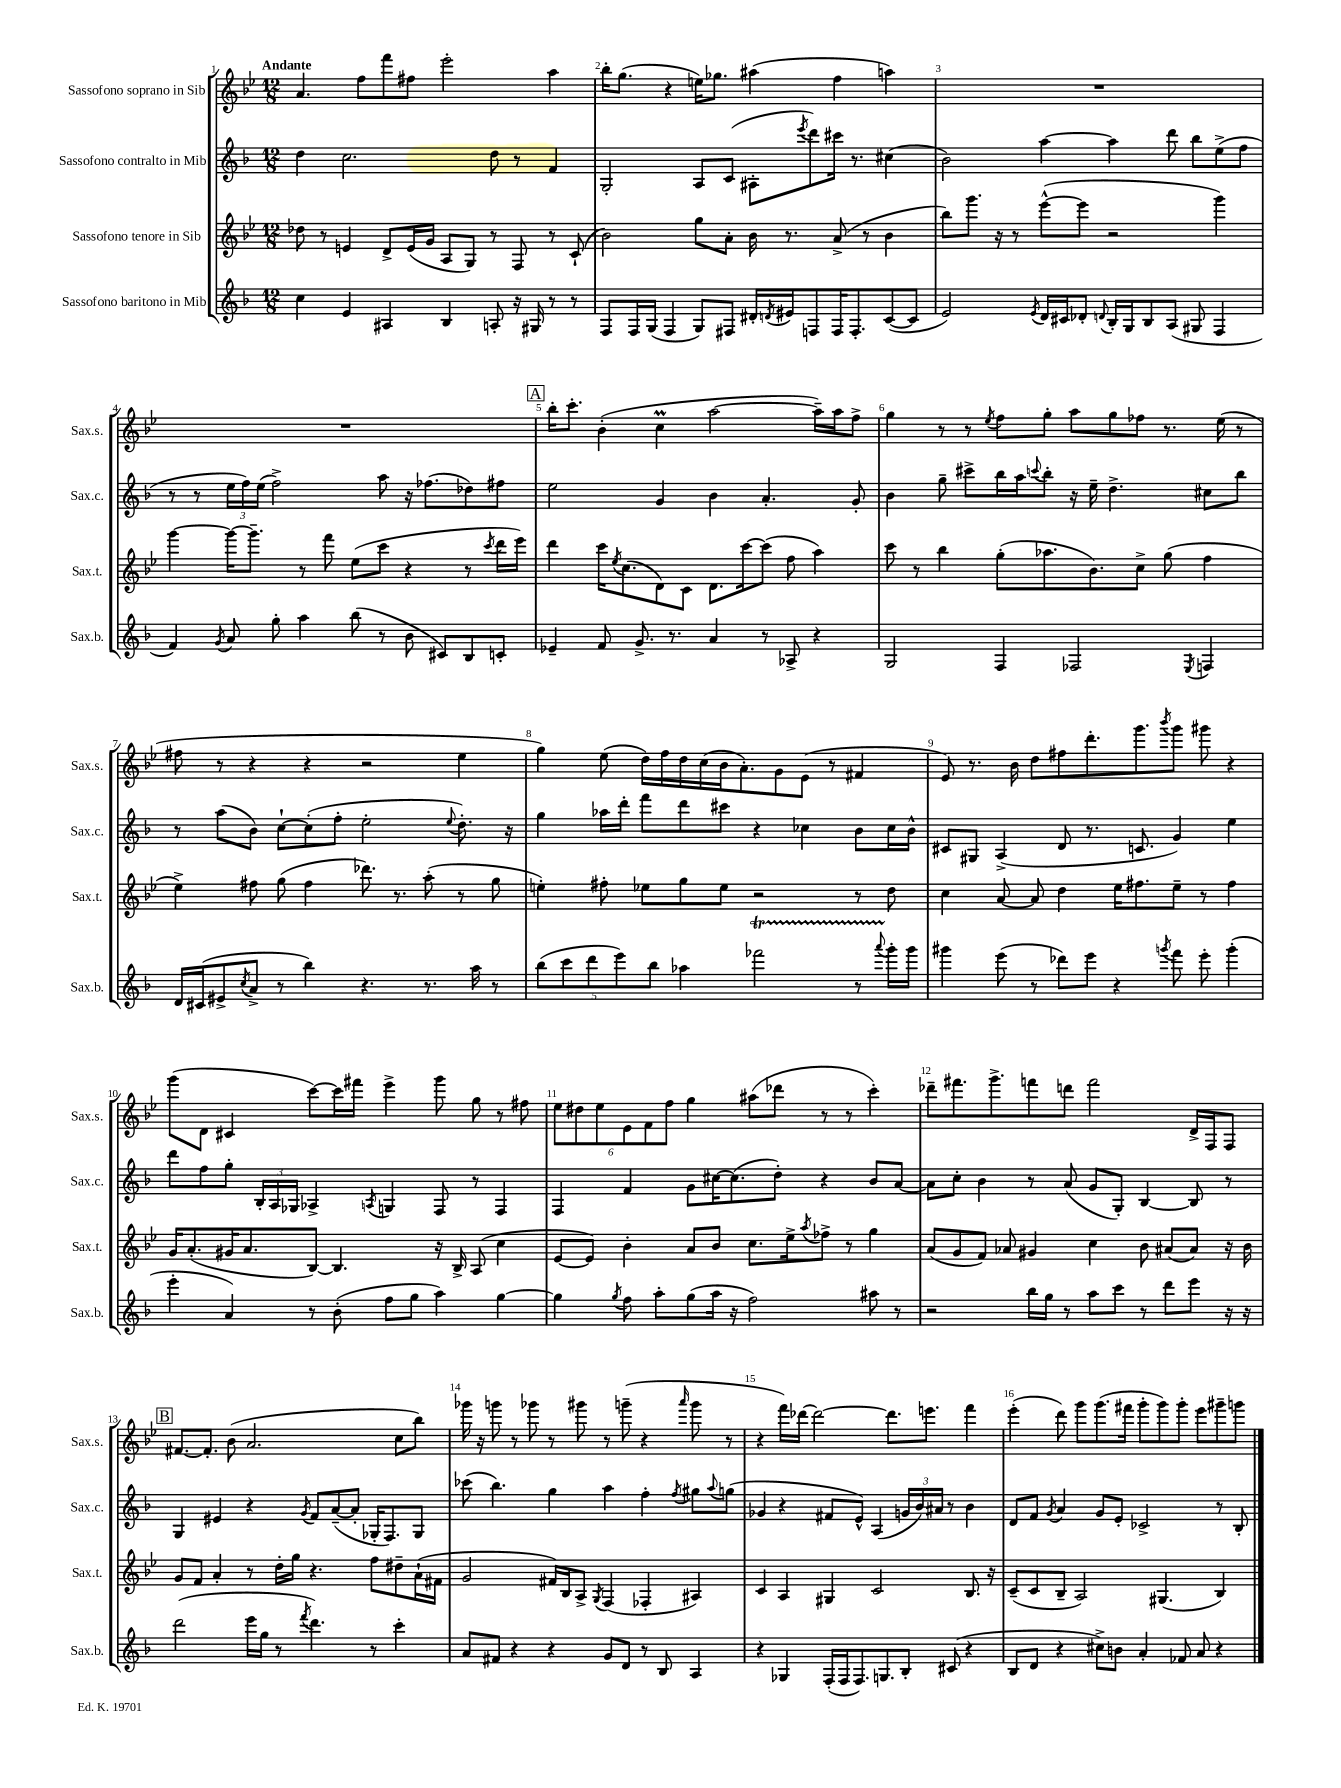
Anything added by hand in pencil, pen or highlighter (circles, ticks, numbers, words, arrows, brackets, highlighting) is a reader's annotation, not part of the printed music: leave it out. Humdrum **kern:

**kern	**kern	**kern	**kern
*staff4	*staff3	*staff2	*staff1
*clefG2	*clefG2	*clefG2	*clefG2
*k[b-]	*k[b-e-]	*k[b-]	*k[b-e-]
*M12/8	*M12/8	*M12/8	*M12/8
4cc	8dd-	4dd	4.a
.	8r	.	.
4e	4e	2.cc	.
.	.	.	8ff
4A#	8d^	.	8fff
.	(16e	.	8ff#
.	16g	.	.
4B-	8A	.	2eee-'
.	8G)	.	.
8A'	8r	8dd	.
16r	8F	8r	.
16G#	.	.	.
8r	8r	4f	4aa
8r	(8c`	.	.
=	=	=	=
8F	2b-)	2G'	16bb-'
.	.	.	(8.gg
16F	.	.	.
(16G	.	.	.
4F	.	.	4r
8G)	8gg	8A	16ee)
.	.	.	8.gg-
8F#	8a'	(8c	.
16d#'	16b-	8A#'	(4aa#
8qd	.	.	.
16e#	8.r	.	.
.	.	8qeee	.
8F	.	8ddd)	.
16F	(8a^	16ccc#	4ff
8.F'	.	8.r	.
.	8r	.	.
([8c	4b-	(4cc#	4aa)
8c]	.	.	.
=	=	=	=
2e)	8bb-)	2b-)	1.r
.	8.ggg	.	.
.	16r	.	.
.	8r	.	.
8qe	.	.	.
16d	([8eee-^^	[4aa	.
16c#	.	.	.
8d-'	8eee-]	.	.
8qqd	.	.	.
16B-'	2r	4aa]	.
16G	.	.	.
8B-	.	.	.
(8A	.	8ddd	.
8G#	.	8bb-	.
4F	4ggg)	(8ee^	.
.	.	8ff	.
=	=	=	=
4f)	[4ggg	8r	1.r
.	.	8r	.
8qg	.	.	.
8a	16ggg_	24ee	.
.	.	24ff)	.
.	8.ggg~]	.	.
.	.	(24ee	.
8gg'	.	2ff^)	.
4aa	8r	.	.
.	8fff	.	.
(8bb-	(8ee-	.	.
8r	8ccc	8aa	.
8b-	4r	16r	.
.	.	(8.ff-	.
8c#)	.	.	.
8B-	8r	8dd-)	.
.	8qccc	.	.
8c'	16ddd	8ff#	.
.	16eee-)	.	.
=	=	=	=
4e-~	4ddd	2ee	16bb-'
.	.	.	8.ccc'
8f	16ccc	.	(4b-'
.	8qee-	.	.
.	(8.cc	.	.
8.g^	.	.	.
.	8d)	4g	4cc
8.r	.	.	.
.	8c	.	.
4a	8.d	4b-	[2aa
.	[16ccc	.	.
8r	(8ccc]	4.a'	.
8A-^	8ff	.	.
4r	4aa)	.	16aa~])
.	.	.	16aa
.	.	8g'	8ff^
=	=	=	=
2G	8ccc	4b-	4gg
.	8r	.	.
.	4bb-	8gg~	8r
.	.	8ccc#^	8r
.	.	.	8qee-
4F	(8gg'	16bb-	8ff
.	.	16aa	.
.	.	8qqccc	.
.	8.aa-	8bb-'	8gg'
2F-	.	16r	8aa
.	8.b-)	16ee~	.
.	.	4.dd^	8gg
.	8cc^	.	8ff-
.	(8gg	.	8.r
8qE	.	.	.
4F	4ff	8cc#	.
.	.	.	(16ee-
.	.	8bb-	8r
=	=	=	=
16d	4ee-^)	8r	8ff#
(16c#	.	.	.
8e#^	.	(8aa	8r
8qcc	.	.	.
8a^	8ff#	8b-)	4r
8r	(8gg	[8cc`	.
4bb-)	4ff#	(8cc']	4r
.	.	8ff'	.
4.r	8.ddd-)	2ee'	2r
.	8.r	.	.
8.r	(8aa'	.	.
.	.	8qqee	.
.	8r	8.dd')	4ee-
16aa	.	.	.
8r	8gg	.	.
.	.	16r	.
=	=	=	=
(10bb-	4ee')	4gg	4gg)
10ccc	.	.	.
10ddd	.	.	.
.	8ff#'	16aa-	(8ee-
10eee)	.	.	.
.	.	16ddd'	.
.	8ee-	8fff	16dd)
10bb-	.	.	.
.	.	.	16ff
4aa-	8gg	8ddd	16dd
.	.	.	(16cc
.	8ee-	8ccc#	16b-
.	.	.	8.a')
2fff-	2r	4r	.
.	.	.	8g
.	.	4cc-	(8e-
.	.	.	8r
8r	8r	8b-	4f#
8qqaaa	.	.	.
16ggg'	8dd	16cc-	.
16ggg	.	16b-^^	.
=	=	=	=
4ggg#	4cc	8c#	8e-)
.	.	8G#	8.r
(8eee	[8a	(4A^	.
.	.	.	16b-
8r	8a]	.	8dd
8ddd-)	4dd	8d	8ff#
8eee	.	8.r	8.ddd'
4r	16ee-	.	.
.	8.ff#	8.c	8.ggg
8qggg	.	.	8qbbb-
8fff	8ee-~	4g)	8ggg
8eee'	8r	.	8ggg#
(4ggg'	4ff#	4ee	4r
=	=	=	=
4eee'	16g	8ddd	(8ggg
.	(8.a'	.	.
.	.	8ff	8d
4a)	16g#	8gg'	4c#
.	8.a	.	.
.	.	24B-'	.
.	.	24A	.
.	.	24G-	.
8r	[8B-)	4A-^	[8ccc)
(8b-'	4.B-]	.	16ccc]
.	.	.	16fff#
.	.	8qA	.
8ff	.	4G	4eee-^
8gg	.	.	.
4aa)	16r	8F	8ggg
.	16B-^	.	.
.	(8A	8r	8gg
[4gg	4cc	4F	8r
.	.	.	8ff#
=	=	=	=
4gg]	[8e-	4F	12ee-
.	.	.	12dd#
.	8e-])	.	.
.	.	.	12ee-
8qgg	.	.	.
8ff	4b-'	4f	12e-
.	.	.	12f
8aa'	.	.	.
.	.	.	12ff
(8gg	8a	8g	4gg
16aa	8b-	[16cc#	.
16r	.	(8.cc#]	.
2ff)	8.cc	.	(8aa#
.	.	8dd')	8ddd-
.	16ee-^	.	.
.	8qaa	.	.
.	8ff-^	4r	8r
.	8r	.	8r
8aa#	4gg	8b-	4ccc')
8r	.	[8a	.
=	=	=	=
2r	(8a	8a]	8ddd-~
.	8g	8cc'	8.fff#
.	8f)	4b-	.
.	.	.	8.ggg^
.	8a-	.	.
16bb-	4g#	8r	8fff
16gg	.	.	.
8r	.	(8a	8ddd
8aa	4cc	8g	2fff
8ccc	.	8G')	.
8r	8b-	[4B-	.
8ddd	(8a#	.	.
8eee	8a#)	8B-]	16d^
.	.	.	16F
16r	16r	8r	8F
16r	16b-	.	.
=	=	=	=
(2ddd	8g	4G	[8.f#
.	8f	.	.
.	.	.	8.f#']
.	4a'	4e#	.
.	.	.	(8b-
16eee	8r	4r	2.a
16gg	.	.	.
8r	16dd'	.	.
.	16gg	.	.
8qfff	.	8qg	.
4.ddd)	4.r	8f	.
.	.	([8a~	.
.	.	8a']	.
8r	8ff	16G-'	.
.	.	8.F)	.
4ccc'	8dd#~	.	8cc
.	(16a`	8G-	8bb-)
.	16f#	.	.
=	=	=	=
8a	2g	(8ccc-	16ggg-
.	.	.	16r
8f#	.	4.bb-)	8ggg
4r	.	.	8r
.	.	.	8ggg-
4r	16f#)	4gg	8r
.	16B-	.	.
.	8A^	.	8ggg#
.	8qG	.	.
8g	(4F	4aa	8r
8d	.	.	(8ggg~
8r	4F-'	4ff'	4r
8B-	.	.	.
.	.	8qff	16qqaaa
4A	4A#)	8gg#	8ggg
.	.	8qqaa	.
.	.	(8gg	8r
=	=	=	=
4r	4c	4g-	4r
4G-	4A	4r	16fff)
.	.	.	[16ddd-
.	.	.	2ddd-_
(16F'	4G#	8f#	.
16F	.	.	.
8.F)	.	8e^^)	.
.	2c	(4A	.
8.G	.	.	.
.	.	.	8.ddd-]
8B-'	.	24g	.
.	.	24b-)	.
.	.	.	8.eee
.	.	24a#	.
(8c#	.	8r	.
4r	8.B-	4b-	4fff
.	16r	.	.
=	=	=	=
8B-	(8c~	8d	(4eee-'
8d	8c	8f	.
.	.	8qg	.
4r	8B-~	4a	8ddd)
.	2A)	.	8ggg
8cc#^)	.	8g	(8.ggg
8b	.	8e'	.
.	.	.	16fff#
4a'	.	2c-^	8ggg'
.	(4.G#	.	8ggg)
8f-	.	.	8ggg'
8a	.	.	8eee-
4r	4B-)	8r	8ggg#~
.	.	8B-'	8ggg
==	==	==	==
*-	*-	*-	*-
